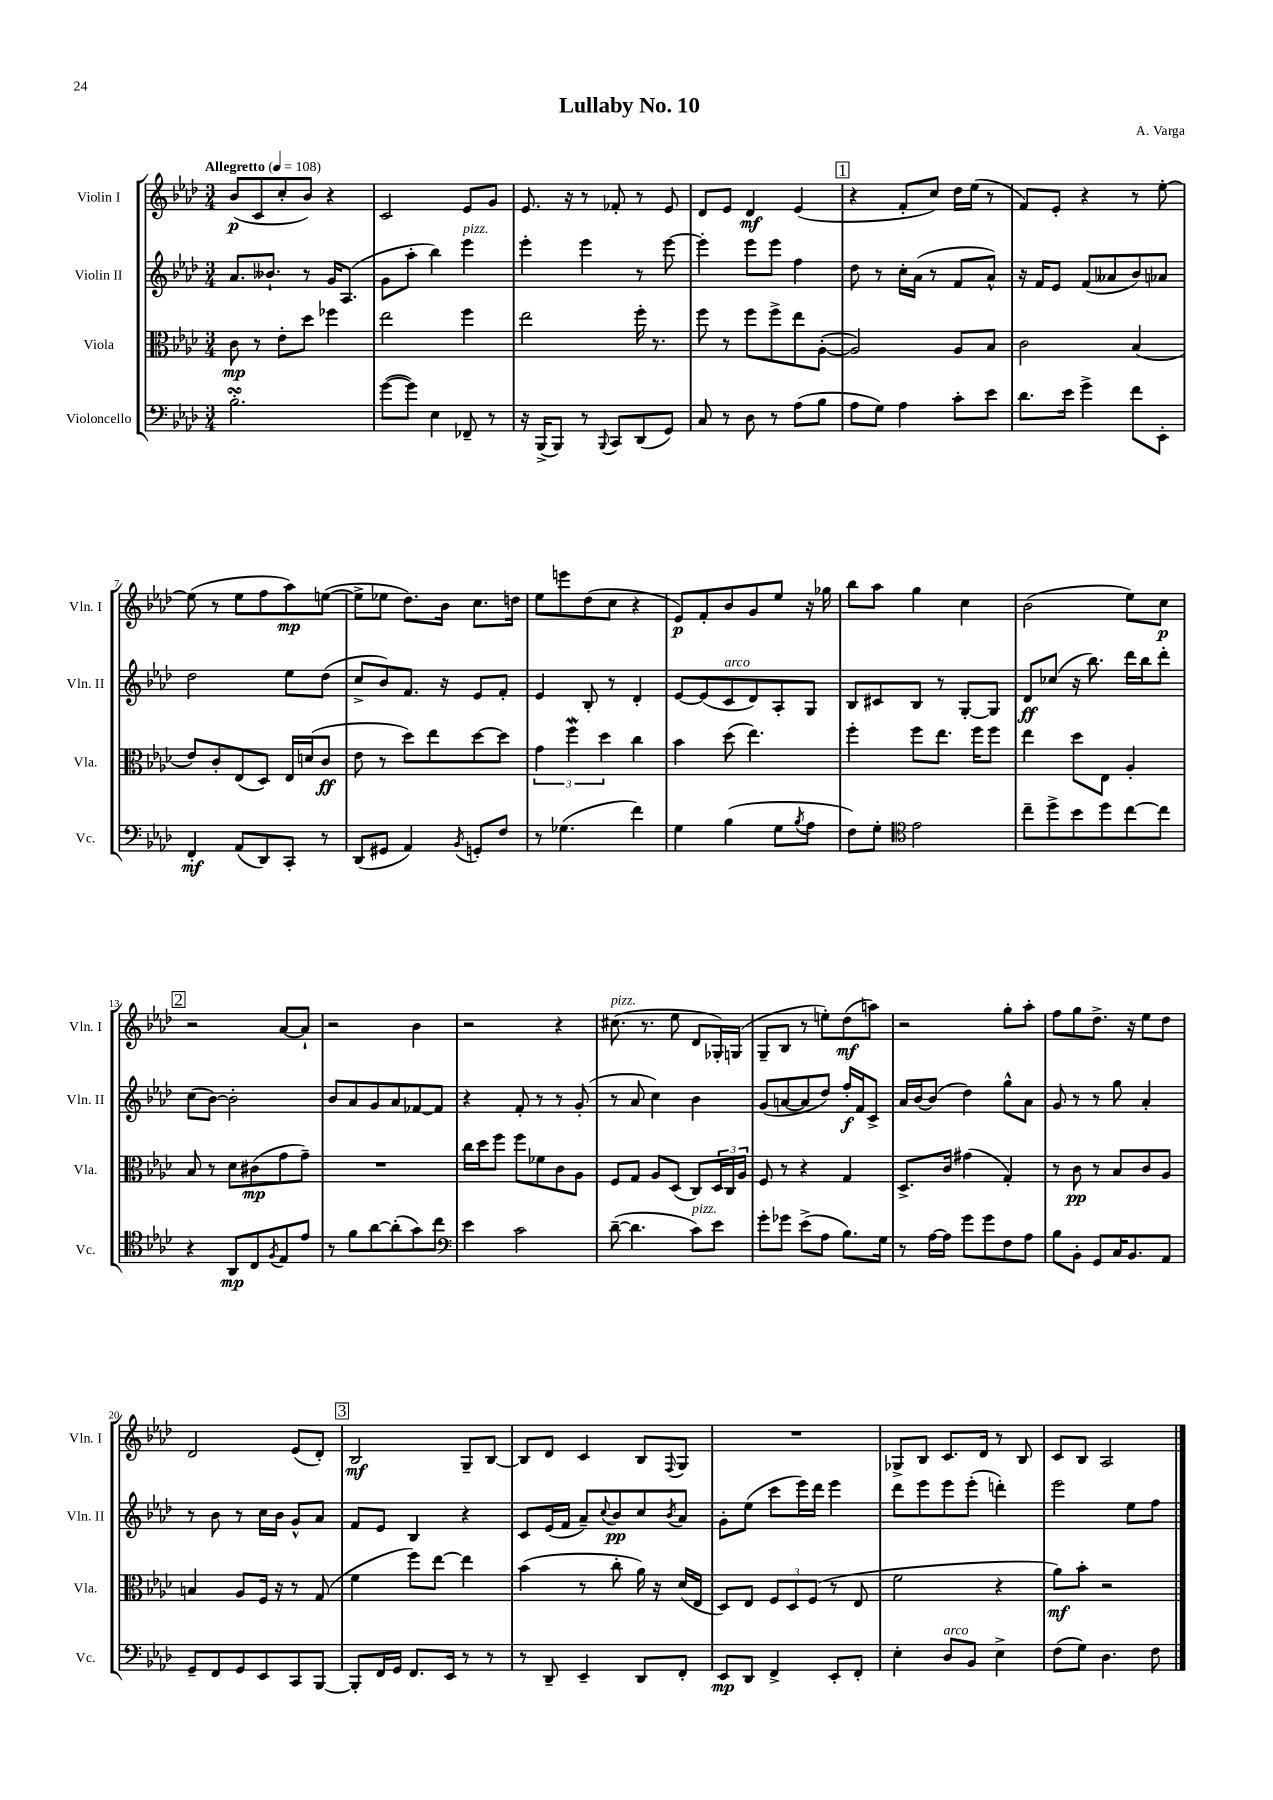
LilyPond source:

\header { title = "Lullaby No. 10" composer = "A. Varga" }
<<
\new StaffGroup <<
\new Staff = "s0" \with { instrumentName = "Violin I" shortInstrumentName = "Vln. I" } {
    \clef treble \key aes \major \numericTimeSignature \time 3/4 \tempo "Allegretto" 4 = 108
    bes'8\p( c'8 c''8-. bes'8) r4 |
    c'2 ees'8 g'8 |
    ees'8. r16 r8 fes'8-. r8 ees'8 |
    des'8 ees'8 des'4\mf ees'4( |
    \mark \markup { \box "1" } r4 f'8-. c''8) des''16 ees''16( r8 |
    f'8) ees'8-. r4 r8 ees''8~-. |
    ees''8( r8 ees''8 f''8 aes''8\mp) e''8~( |
    e''8-> ees''8 des''8.) bes'16 c''8. d''16 |
    ees''8 e'''8 des''8( c''8 r4 |
    ees'8\p) f'8-. bes'8 g'8 ees''8 r16 ges''16 |
    bes''8 aes''8 g''4 c''4 |
    bes'2( ees''8) c''8\p |
    \mark \markup { \box "2" } r2 aes'8~ aes'8-! |
    r2 bes'4 |
    r2 r4 |
    cis''8.^\markup { \italic "pizz." }( r8. ees''8 des'8 ges16-.) g16( |
    g8-- bes8 r8 e''8-.) des''8\mf( a''8) |
    r2 g''8-. aes''8-. |
    f''8 g''8 des''8.-> r16 ees''8 des''8 |
    des'2 ees'8( des'8-.) |
    \mark \markup { \box "3" } bes2\mf g8-- bes8~ |
    bes8 des'8 c'4 bes8 \appoggiatura { f8 } g8 |
    R2. |
    ges8-> bes8 c'8. des'16 r8 bes8 |
    c'8 bes8 aes2 \bar "|." |
}
\new Staff = "s1" \with { instrumentName = "Violin II" shortInstrumentName = "Vln. II" } {
    \clef treble \key aes \major \numericTimeSignature \time 3/4
    aes'8. beses'8.-! r8 g'16 aes8.( |
    g'8 aes''8-. bes''4) ees'''4^\markup { \italic "pizz." } |
    ees'''4-. ees'''4 r8 ees'''8~ |
    ees'''4-. ees'''8 ees'''8 f''4 |
    \mark \markup { \box "1" } des''8 r8 c''16-. aes'16( r8 f'8 aes'8-^) |
    r16 f'16 ees'8 f'8( aeses'8 bes'8) aes'8 |
    des''2 ees''8 des''8( |
    c''8-> bes'8) f'8. r16 ees'8 f'8-. |
    ees'4 bes8-. r8 des'4-. |
    ees'8~ ees'8( c'8^\markup { \italic "arco" } des'8) aes8-. g8 |
    bes8 cis'8 bes8 r8 g8~-. g8 |
    des'8\ff ces''8( r16 bes''8.) des'''16 bes''16 des'''8-. |
    \mark \markup { \box "2" } c''8( bes'8~) bes'2-. |
    bes'8 aes'8 g'8 aes'8 fes'8~ fes'8 |
    r4 f'8-. r8 r8 g'8-.( |
    r8 aes'8 c''4) bes'4 |
    g'8( a'8~ a'8 des''8) f''16-.\f f'16 c'8-> |
    aes'16 bes'16~ bes'8( des''4) g''8-^ aes'8 |
    g'8 r8 r8 g''8 aes'4-. |
    r8 bes'8 r8 c''16 bes'16 g'8-^ aes'8 |
    \mark \markup { \box "3" } f'8 ees'8 bes4 r4 |
    c'8 ees'16( f'16 aes'8--) \appoggiatura { c''8 } bes'8\pp c''8 \acciaccatura { bes'8 } aes'8 |
    g'8-. ees''8( c'''8 ees'''16) des'''16 ees'''4 |
    des'''8 ees'''8 ees'''8 ees'''8-.( d'''4-.) |
    ees'''2 ees''8 f''8 \bar "|." |
}
\new Staff = "s2" \with { instrumentName = "Viola" shortInstrumentName = "Vla." } {
    \clef alto \key aes \major \numericTimeSignature \time 3/4
    c'8\mp r8 ees'8-. des''8 fes''4 |
    ees''2 f''4 |
    ees''2 f''16-. r8. |
    f''8 r8 f''8 f''8-> ees''8 aes8~-.( |
    \mark \markup { \box "1" } aes2) aes8 bes8 |
    c'2 bes4( |
    ees'8) c'8-. ees8( des8) ees16 d'16( c'8\ff |
    ees'8 r8 des''8) ees''8 des''8~ des''8 |
    \tuplet 3/2 { g'4 f''4\mordent des''4 } c''4 |
    bes'4 des''8( ees''4.) |
    f''4-. f''8 ees''8. f''16 f''8 |
    ees''4 des''8 ees8 aes4-. |
    \mark \markup { \box "2" } bes8 r8 des'8 cis'8\mp( g'8 g'8--) |
    R2. |
    c''16 des''16 f''8 f''8 fes'8 c'8 aes8 |
    f8 g8 aes8 des8( c8) \tuplet 3/2 { des16 c16 aes16 } |
    f8 r8 r4 g4 |
    des8.-> c'16 gis'4( g4-.) |
    r8 c'8\pp r8 bes8 c'8 aes8 |
    b4 aes8 f16 r16 r8 g8( |
    \mark \markup { \box "3" } f'4 f''8) ees''8~ ees''4 |
    bes'4( r8 c''8-. aes'16) r16 des'16( ees16 |
    des8) ees8 \tuplet 3/2 { f8 des8 f8( } r8 ees8 |
    f'2 r4 |
    aes'8\mf) bes'8-. r2 \bar "|." |
}
\new Staff = "s3" \with { instrumentName = "Violoncello" shortInstrumentName = "Vc." } {
    \clef bass \key aes \major \numericTimeSignature \time 3/4
    bes2.-.\turn |
    g'8~( g'8) ees4 fes,8-- r8 |
    r16 bes,,16->( bes,,8) r8 \appoggiatura { bes,,8 } c,8 des,8( g,8) |
    c8 r8 des8 r8 aes8( bes8 |
    \mark \markup { \box "1" } aes8 g8) aes4 c'8-. ees'8 |
    des'8. ees'16 g'4-> f'8 ees,8-. |
    f,4-.\mf aes,8( des,8) c,8-. r8 |
    des,8( gis,8 aes,4) \acciaccatura { bes,8 } g,8-. f8 |
    r8 ges4.( f'4) |
    g4 bes4( g8 \acciaccatura { bes8 } aes8 |
    f8) g8-. \clef tenor ees'2 |
    c''8-- des''8-> bes'8 des''8 c''8~ c''8 |
    \mark \markup { \box "2" } r4 aes,8\mp c8 \acciaccatura { f8 } ees8 ees'8 |
    r8 f'8 aes'8~ aes'8-.( g'8) c''8 |
    \clef bass ees'4 c'2 |
    des'8~--( des'4. c'8^\markup { \italic "pizz." }) ees'8 |
    g'8-. ges'8 ees'8->( aes8 bes8.) g16 |
    r8 aes16~ aes16 g'8 g'8 f8 aes8 |
    bes8 bes,8-. g,8 c16 bes,8. aes,8 |
    g,8-- f,8 g,8 ees,8 c,8 bes,,8~ |
    \mark \markup { \box "3" } bes,,8-. f,16 g,16 f,8. ees,16 r8 r8 |
    r8 des,8-- ees,4-- des,8 f,8-. |
    ees,8\mp des,8 f,4-> ees,8-. f,8-. |
    ees4-. des8^\markup { \italic "arco" } bes,8 ees4-> |
    f8( g8) des4. f8 \bar "|." |
}
>>
>>
